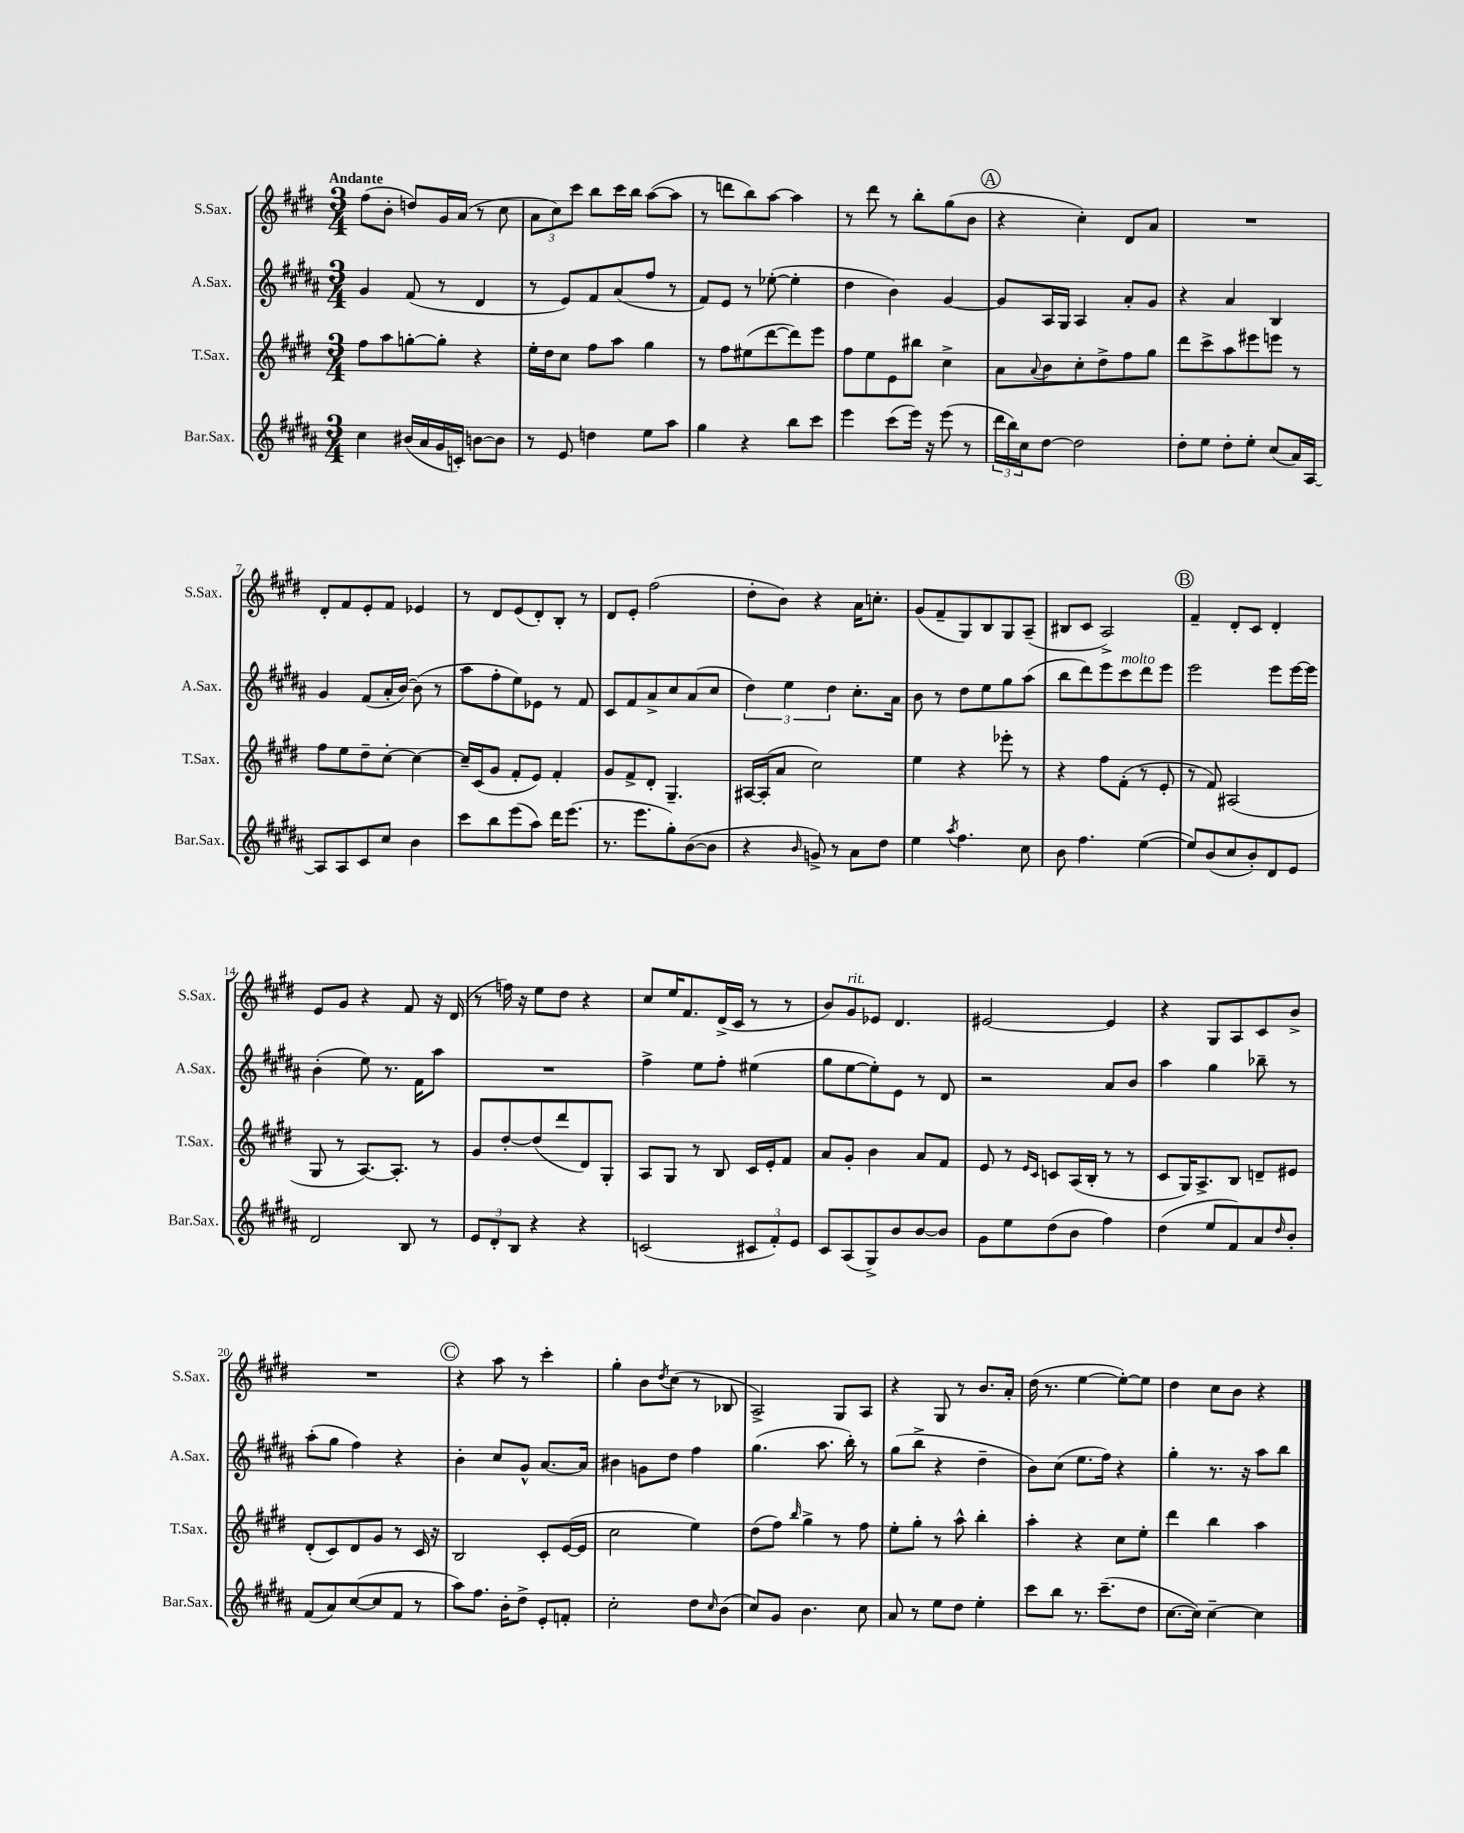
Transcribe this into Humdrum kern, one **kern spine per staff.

**kern	**kern	**kern	**kern
*part4	*part3	*part2	*part1
*staff4	*staff3	*staff2	*staff1
*I"Bar.Sax.	*I"T.Sax.	*I"A.Sax.	*I"S.Sax.
*I'Bar.Sax.	*I'T.Sax.	*I'A.Sax.	*I'S.Sax.
*clefG2	*clefG2	*clefG2	*clefG2
*k[f#c#g#d#a#]	*k[f#c#g#d#]	*k[f#c#g#d#a#]	*k[f#c#g#d#]
*M3/4	*M3/4	*M3/4	*M3/4
=1	=1	=1	=1
!	!	!	!LO:TX:a:B:t=Andante
4cc#\	8ff#\L	4g#/	(8ff#\L
.	8aa\	.	8b'\J
(16b#X/LL	[8ggn'\	(8f#/	8ddn/L)
16a#/	.	.	.
16g#/	8gg'\J]	8r	16g#/L
16cn'/JJ)	.	.	(16a/JJ
[8bn\L	4r	4d#/	8r
8b\J]	.	.	8cc#\
=2	=2	=2	=2
8r	16ee'\LL	8r	12a\L
.	16dd#\J	.	.
.	.	.	12cc#\)
8e/	8cc#\J	8e/L)	.
.	.	.	12ccc#\J
4ddn\	8ff#\L	8f#/	8bb\L
.	8aa\J	(8a#/	16ccc#\L
.	.	.	16bb\JJ
8ee\L	4gg#\	8ff#/J	([8aa\L
8aa#\J	.	8r	8aa\J]
=3	=3	=3	=3
4gg#\	8r	8f#/L)	8r
.	8ff#\L	8e/J	8dddn\L
4r	(8ee#X\	8r	8bb\)
.	[8ddd#\	([8ee-X'\	[8aa\J
8bb\L	8ddd#\])	4ee-'\]	4aa\]
8ccc#\J	8eee\J	.	.
=4	=4	=4	=4
4eee\	8ff#\L	4dd#\	8r
.	8ee\	.	8ddd#\
(8ccc#\L	8e\	4b\)	8r
16eee\Jk)	8bb#X\J	.	8bb'\L
16r	.	.	.
(8eee\	4cc#^\	[4g#/	(8gg#\
8r	.	.	8b\J
!!LO:REH:place=s1:t=A
=5	=5	=5	=5
24ddd#\LL	8a\L	8g#/L]	4r
24bb\)	.	.	.
24cc#\J	.	.	.
.	8qqa/	.	.
[8dd#\J	8b\	16A#/L	.
.	.	16G#/JJ	.
2dd#\]	8cc#'\	4A#/	4cc#'\)
.	8dd#^\	.	.
.	8ff#\	8a#'/L	8d#/L
.	8gg#\J	8g#/J	8a/J
=6	=6	=6	=6
8dd#'\L	8ddd#\L	4r	2.r
8ee\J	8ccc#^\	.	.
8dd#'\L	8aa\	4a#/	.
8ee'\J	8eee#X\	.	.
(8cc#/L	8eeen\J	4B/	.
16a#/L)	8r	.	.
[16A#/JJ	.	.	.
!!LO:LB:g=z
=7	=7	=7	=7
8A#/L]	8ff#\L	4g#/	8d#'/L
8A#/	8ee\	.	8f#/
8c#/	8dd#~\	(8f#/L	8e'/
8cc#/J	[8cc#'\J	16a#'/L	8f#/J
.	.	[16b/JJ)	.
4b\	4cc#\_	(8b\]	4e-X/
.	.	8r	.
=8	=8	=8	=8
8ccc#\L	16cc#~/LL]	8aa#\L	8r
.	(16c#/J	.	.
8bb\	8g#/J	8ff#'\	8d#/L
(8eee\	8f#'/L	8ee\)	(8e/
8aa#\J)	8e/J)	8e-X\J	8d#'/)
16ddd#\KL	4f#'/	8r	8B'/J
(8.eee\J	.	.	.
.	.	8f#/	8r
=9	=9	=9	=9
8.r	8g#/L	8c#/L	8d#/L
.	8f#^/	8f#/	8e'/J
8.eee\L	.	.	.
.	8d#'/J	8a#^/	(2ff#\
8gg#'\)	4.G#~/	8cc#/	.
([8b\	.	(8a#/	.
8b\J]	.	8cc#/J	.
=10	=10	=10	=10
4r	[16A#X/LL	6dd#\)	8dd#'\L
.	(16A#'/J]	.	.
.	8a/J	.	8b\J)
.	.	6ee\	.
16qqb/	.	.	.
8gn^/)	2cc#\)	.	4r
.	.	6dd#\	.
8r	.	.	.
8a#\L	.	8.cc#'\L	16a\KL
.	.	.	8.ccn'\J
8dd#\J	.	.	.
.	.	16a#\Jk	.
=11	=11	=11	=11
4ee\	4ee\	8b\	(8g#/L
.	.	8r	8f#~/
8qaa#/	.	.	.
4.ff#\	4r	8dd#\L	8G#/)
.	.	8ee\	8B/
.	8eee-X'\	8gg#\	8G#/
8cc#\	8r	(8aa#\J	(8A~/J
=12	=12	=12	=12
8b\	4r	8bb\L	8B#X/L
4.ff#\	.	8ddd#\)	8c#/J
.	8ff#\L	8eee\	2A^/)
!	!	!LO:TX:a:i:t=molto	!
.	(8f#'\J	8ccc#\	.
([4ee\	8r	8ddd#\	.
.	8e'/	8eee\J	.
!!LO:REH:place=s1:t=B
=13	=13	=13	=13
8ee/L])	8r	2eee\	4f#~/
(8b/	8f#/)	.	.
8cc#/	(2A#X/	.	8d#'/L
8b'/)	.	.	8c#/J
8d#/	.	8eee\L	4d#'/
8e/J	.	[16eee\L	.
.	.	16eee\JJ]	.
!!LO:LB:g=z
=14	=14	=14	=14
2d#/	8G#/	(4b'\	8e/L
.	8r	.	8g#/J
.	[8.A/L)	8ee\)	4r
.	.	8.r	.
.	8.A'/J]	.	.
8B/	.	.	8f#/
.	.	16f#\KL	.
8r	8r	8aa#\J	16r
.	.	.	(16d#/
=15	=15	=15	=15
12e/L	8g#/L	2.r	8r
12d#'/	.	.	.
.	[8dd#'/	.	16ffn\)
12B/J	.	.	.
.	.	.	16r
4r	(8dd#/]	.	8ee\L
.	8ddd#/	.	8dd#\J
4r	8d#/)	.	4r
.	8G#'/J	.	.
=16	=16	=16	=16
(2cn/	8A/L	4ff#^\	8cc#/L
.	8G#/J	.	16ee/K
.	.	.	8.f#/
.	8r	8ee\L	.
.	8B/	8ff#'\J	(16d#^/L
.	.	.	16c#/JJ
12c#X/L	16c#/LL	(4ee#X\	8r
.	16e'/J	.	.
12f#'/)	.	.	.
.	8f#/J	.	8r
12e/J	.	.	.
=17	=17	=17	=17
8c#/L	8a/L	8gg#\L	8b/L)
!	!	!	!LO:TX:a:i:t=rit.
(8A#/	8g#'/J	[8ee\	8g#/
8G#^/)	4b\	8ee'\])	8e-X/J
8b/	.	8e\J	4.d#/
[8b/	8a/L	8r	.
8b/J]	8f#/J	8d#/	.
=18	=18	=18	=18
8g#\L	8e/	2r	[2e#X/
8ee\	8r	.	.
.	16qqe/LL	.	.
.	16qqc#/JJ	.	.
(8dd#\	8cn/L	.	.
8b\J	(16A/L	.	.
.	16B'/JJ	.	.
4ff#\)	8r	8a#/L	4e#/]
.	8r	8b/J	.
=19	=19	=19	=19
(4dd#\	8c#/L	4aa#\	4r
.	16G#/K)	.	.
.	8.A^/	.	.
8ee/L	.	4gg#\	8G#/L
8f#/)	8B/J	.	8A/
8a#/	8dn~/L	8bb-X~\	8c#/
16qqdd#/	.	.	.
8b'/J	8e#X/J	8r	8b^/J
!!LO:LB:g=z
=20	=20	=20	=20
(8f#/L	(8d#'/L	(8aa#'\L	2.r
8a#/)	8c#/)	8gg#\J	.
([8cc#/	8d#/	4ff#\)	.
8cc#/]	8g#/J	.	.
8f#/J	8r	4r	.
8r	16c#/	.	.
.	16r	.	.
!!LO:REH:place=s1:t=C
=21	=21	=21	=21
8aa#\L)	2B/	4b'\	4r
8.ff#\J	.	.	.
.	.	8cc#/L	8aa\
16b'\KL	.	.	.
8dd#^\J	.	8g#^^/J	8r
8e'/L	8c#'/L	[8.a#/L	4ccc#'\
8fn'/J	([16e/L	.	.
.	16e/JJ]	16a#/Jk]	.
=22	=22	=22	=22
2cc#'\	2cc#\	4b#X\	4gg#'\
.	.	8gn\L	8b\L
.	.	.	8qdd#/
.	.	8dd#\J	(8cc#\J
8dd#\L	4ee\)	4ff#\	8r
16qqcc#/	.	.	.
(8b\J	.	.	8B-X/
=23	=23	=23	=23
8cc#/L)	(8dd#\L	(4.gg#\	2A^/)
8g#/J	8ff#\J)	.	.
.	16qqbb/	.	.
4.b\	4gg#^\	.	.
.	.	8.aa#\	.
.	8r	.	8G#/L
.	.	16bb'\)	.
8cc#\	8ff#\	8r	8A/J
=24	=24	=24	=24
8a#/	8ee'\L	(8gg#\L	4r
8r	8gg#'\J	8bb^\J	.
8ee\L	8r	4r	8G#/
8dd#\J	8aa^^\	.	8r
4ee'\	4bb'\	4dd#~\	8.b/L
.	.	.	16a'/Jk
=25	=25	=25	=25
8ccc#\L	4aa'\	8b\L)	(16dd#\
.	.	.	8.r
8bb\J	.	(8cc#\J	.
8.r	4r	8.ee\L	[4ee\
(8.ccc#~\L	.	16ff#\Jk)	.
.	8cc#\L	4r	8ee'\L_)
8dd#\J	8ee'\J	.	8ee\J]
=26	=26	=26	=26
[8.cc#\L	4ddd#\	4gg#'\	4dd#\
16cc#\Jk])	.	.	.
[4cc#~\	4bb\	8.r	8cc#\L
.	.	.	8b\J
.	.	16r	.
4cc#\]	4aa\	8aa#\L	4r
.	.	8bb\J	.
==	==	==	==
*-	*-	*-	*-
